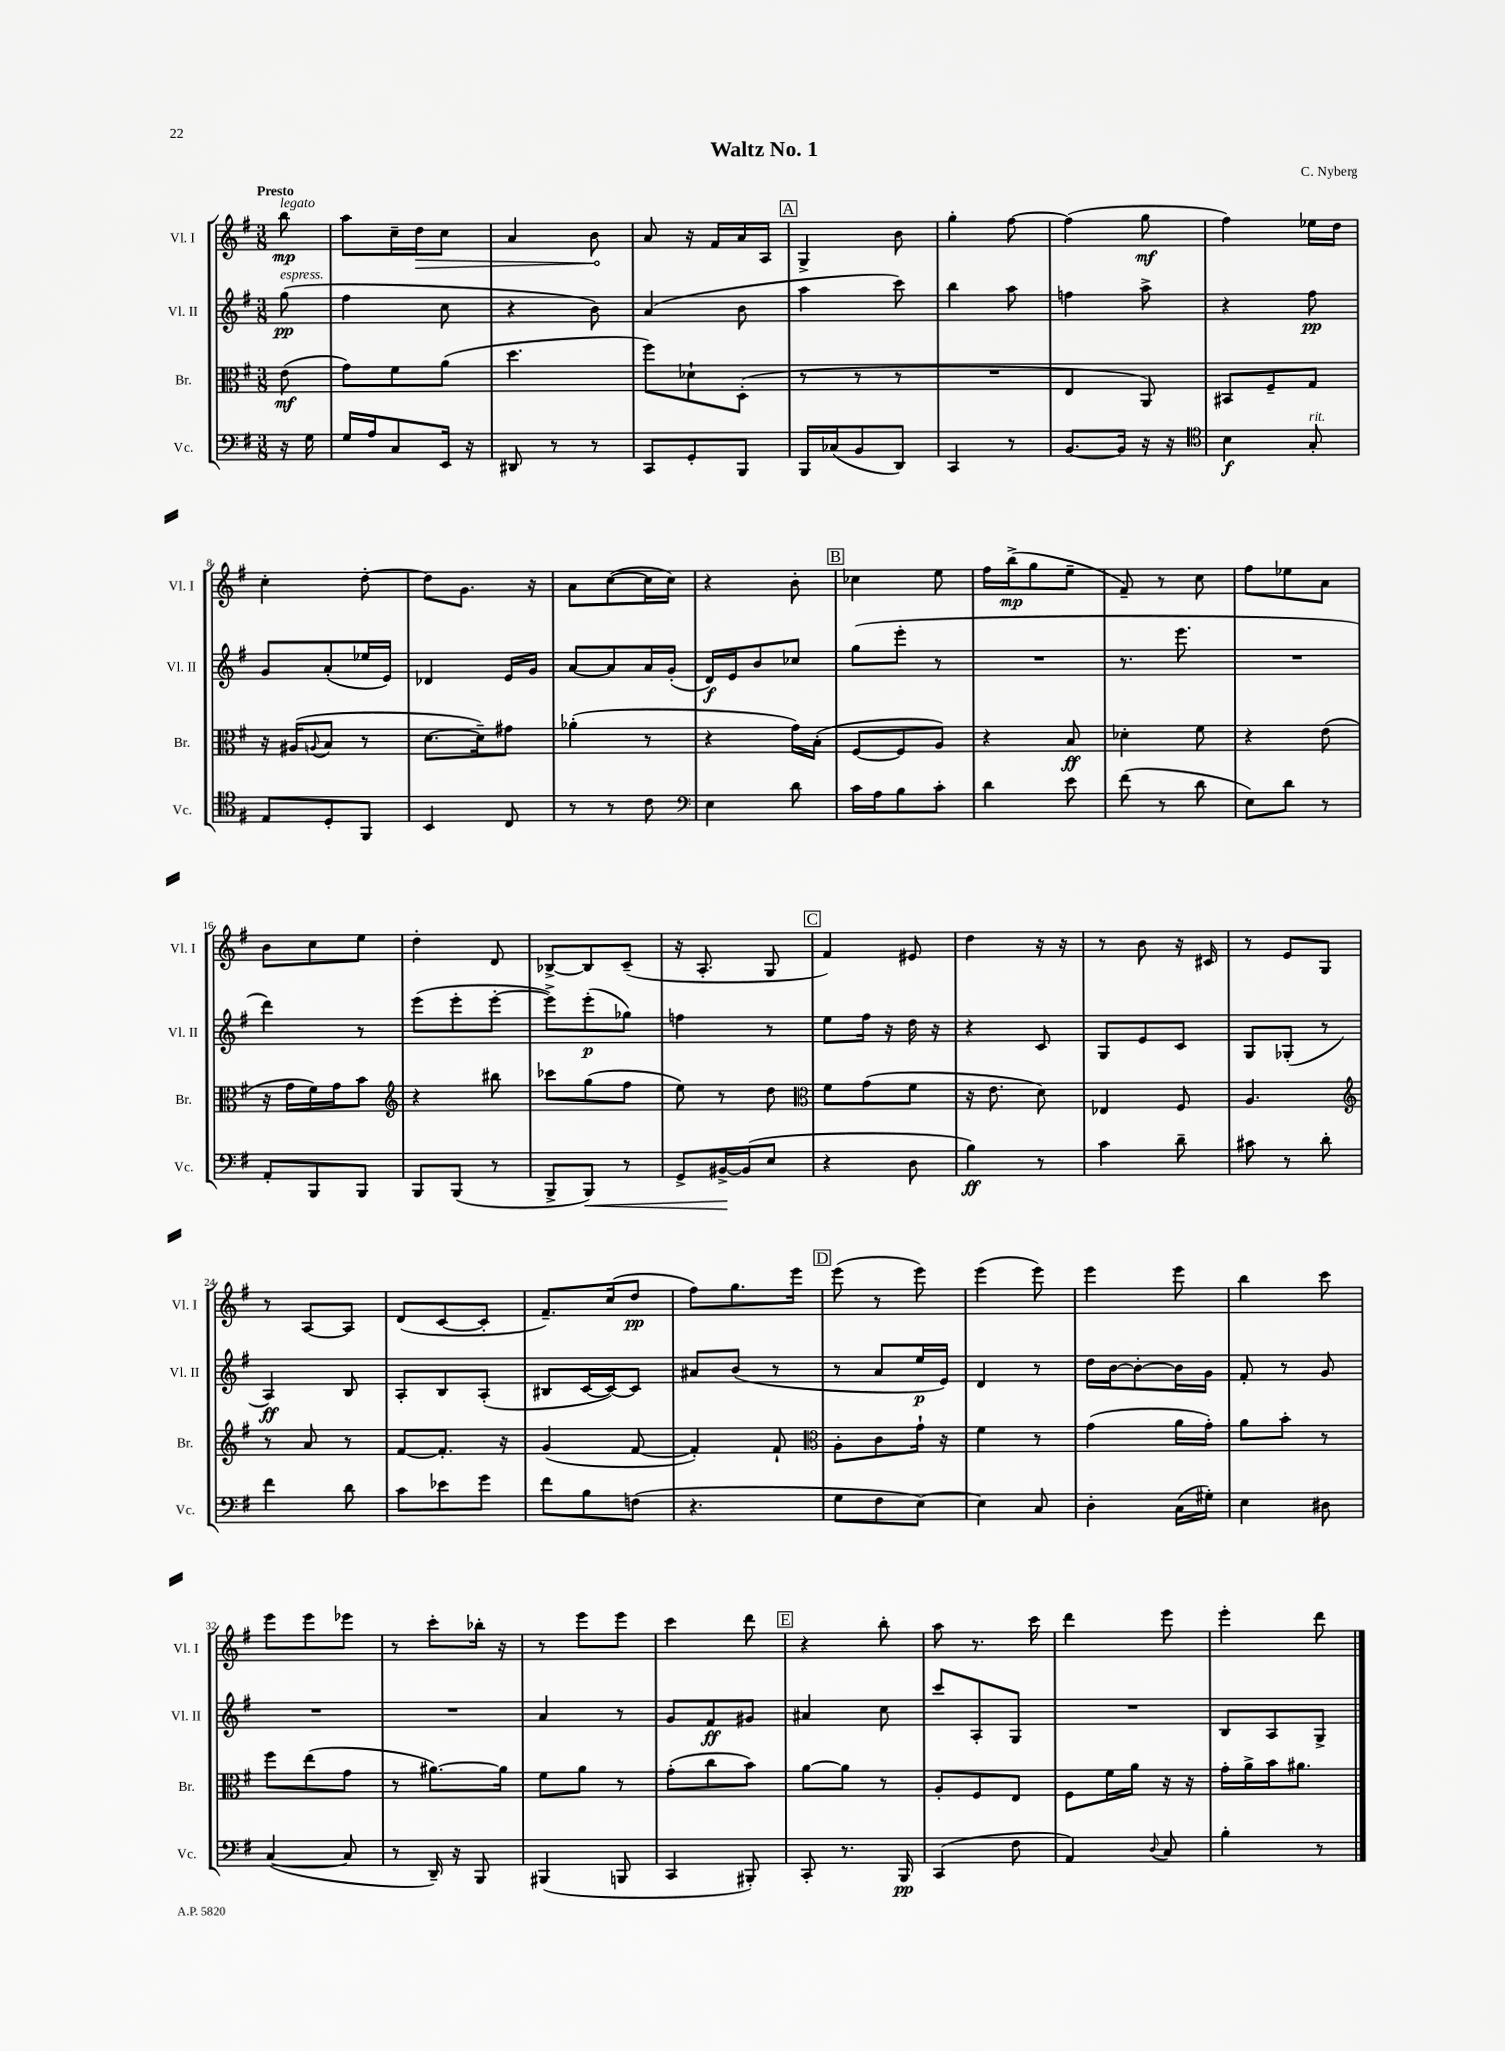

**kern	**kern	**kern	**kern
*staff4	*staff3	*staff2	*staff1
*clefF4	*clefC3	*clefG2	*clefG2
*k[f#]	*k[f#]	*k[f#]	*k[f#]
*M3/8	*M3/8	*M3/8	*M3/8
16r	(8e	(8gg	8bb
16G	.	.	.
=	=	=	=
16G	8g)	4ff#	8aa
16A	.	.	.
8C	8f#	.	16cc~
.	.	.	16dd
16EE	(8a	8cc	8cc
16r	.	.	.
=	=	=	=
8DD#	4.dd	4r	4a
8r	.	.	.
8r	.	8b)	8b
=	=	=	=
8CC	8ff#)	(4a	8a
8GG'	8d-`	.	16r
.	.	.	16f#
8BBB	(8D'	8b	16a
.	.	.	16A
=	=	=	=
16BBB	8r	4aa	4G^
(16C-	.	.	.
8BB	8r	.	.
8DD)	8r	8ccc)	8b
=	=	=	=
4CC	4.r	4bb	4gg'
8r	.	8aa	[8ff#
=	=	=	=
[8.BB	4E	4ff	(4ff#]
16BB]	.	.	.
16r	8AA)	8aa^	8gg
16r	.	.	.
=	=	=	=
*clefC4	*	*	*
4B	8BB#	4r	4ff#)
.	8F#~	.	.
8G'	8G	8ff#	16ee-
.	.	.	16dd
=	=	=	=
8E	16r	8g	4cc'
.	(16A#	.	.
.	8qqA	.	.
8D'	8B	(8a'	.
8FF#	8r	16ee-	[8dd'
.	.	16e)	.
=	=	=	=
4BB	[8.d	4d-	8dd]
.	.	.	8.g
.	16d~])	.	.
8C	8g#	16e	.
.	.	16g	16r
=	=	=	=
8r	(4a-'	[8a	8a
8r	.	8a]	([8cc
8c	8r	16a	16cc]
.	.	(16g'	16cc)
=	=	=	=
*clefF4	*	*	*
4E	4r	16d)	4r
.	.	16e	.
.	.	8b	.
8d	16g)	8cc-	8b'
.	(16B'	.	.
=	=	=	=
16c	[8F#	(8gg	4cc-
16A	.	.	.
8B	8F#]	8eee'	.
8c'	8A)	8r	8ee
=	=	=	=
4d	4r	4.r	16ff#
.	.	.	(16bb^
.	.	.	8gg
8e	8B	.	8ee~
=	=	=	=
(8f#	4d-'	8.r	8f#~)
8r	.	.	8r
.	.	8.eee	.
8d	8f#	.	8cc
=	=	=	=
8E)	4r	4.r	8ff#
8d	.	.	8ee-
8r	(8e	.	8a
=	=	=	=
8AA'	16r	4ddd)	8b
.	16g	.	.
8BBB	16f#)	.	8cc
.	16g	.	.
8BBB	8b	8r	8ee
=	=	=	=
*	*clefG2	*	*
8BBB	4r	(8eee	4dd'
(8BBB	.	8eee'	.
8r	8bb#	[8eee'	8d
=	=	=	=
8BBB^	8ccc-	8eee^])	[8B-^
8BBB)	(8gg	(8eee'	8B-]
8r	8ff#	8gg-)	(8c~
=	=	=	=
8GG^	8ee)	4ff	16r
.	.	.	8.A'
[16BB#^	8r	.	.
(16BB#]	.	.	.
8E	8dd	8r	8G
=	=	=	=
*	*clefC3	*	*
4r	8f#	8ee	4f#)
.	(8g	16ff#	.
.	.	16r	.
8D	8f#	16dd	8e#
.	.	16r	.
=	=	=	=
4B)	16r	4r	4dd
.	8.e	.	.
8r	8d)	8c	16r
.	.	.	16r
=	=	=	=
4c	4E-	8G	8r
.	.	8e	8b
8d~	8F#	8c	16r
.	.	.	16c#
=	=	=	=
8c#	4.A	8G	8r
8r	.	(8G-'	8e
8d'	.	8r	8G
=	=	=	=
*	*clefG2	*	*
4f#	8r	4A)	8r
.	8a	.	[8A
8d	8r	8B	8A]
=	=	=	=
8c	[8f#	8A'	(8d
8e-	8.f#']	8B	[8c
8g	.	(8A'	8c']
.	16r	.	.
=	=	=	=
8f#	(4g	8B#	8.f#~)
8B	.	[16c	.
.	.	16c_)	(16cc
(8F	[8f#	8c]	8dd
=	=	=	=
4.r	4f#'])	8a#	8ff#)
.	.	(8b	8.gg
.	8f#`	8r	.
.	.	.	16eee
=	=	=	=
*	*clefC3	*	*
8G	8A'	8r	(8eee
8F#	8c	8a	8r
[8E)	16g`	16ee	8eee)
.	16r	16e)	.
=	=	=	=
4E]	4f#	4d	(4eee
8C	8r	8r	8eee)
=	=	=	=
4D'	(4g	16dd	4eee
.	.	[16b	.
.	.	8b'_	.
(16C	16a	16b]	8eee
16G#')	16g')	16g	.
=	=	=	=
4E	8a	8f#'	4bb
.	8b'	8r	.
8D#	8r	8g	8ccc
=	=	=	=
([4C	8ff#	4.r	8eee
.	(8ee	.	8eee
8C]	8g	.	8eee-
=	=	=	=
8r	8r	4.r	8r
16DD~)	[8.a#)	.	8ccc'
16r	.	.	.
8BBB	.	.	16bb-'
.	16a#]	.	16r
=	=	=	=
(4BBB#	8f#	4a	8r
.	8a	.	8eee
8BBB	8r	8r	8eee
=	=	=	=
4CC	(8g'	8g	4ccc
.	8cc	8f#	.
8BBB#')	8b)	8g#	8ddd
=	=	=	=
8CC'	[8a	4a#	4r
8.r	8a]	.	.
.	8r	8cc	8bb'
16BBB	.	.	.
=	=	=	=
(4CC	8A'	8ccc	8aa
.	8F#	8A'	8.r
8F#	8E	8G	.
.	.	.	16ccc
=	=	=	=
4AA)	8F#	4.r	4ddd
.	16f#	.	.
.	16a	.	.
8qqD	.	.	.
8C	16r	.	8eee
.	16r	.	.
=	=	=	=
4B'	16g'	8B	4eee'
.	16a^	.	.
.	16b	8A	.
.	8.a#	.	.
8r	.	8G^	8ddd
==	==	==	==
*-	*-	*-	*-
